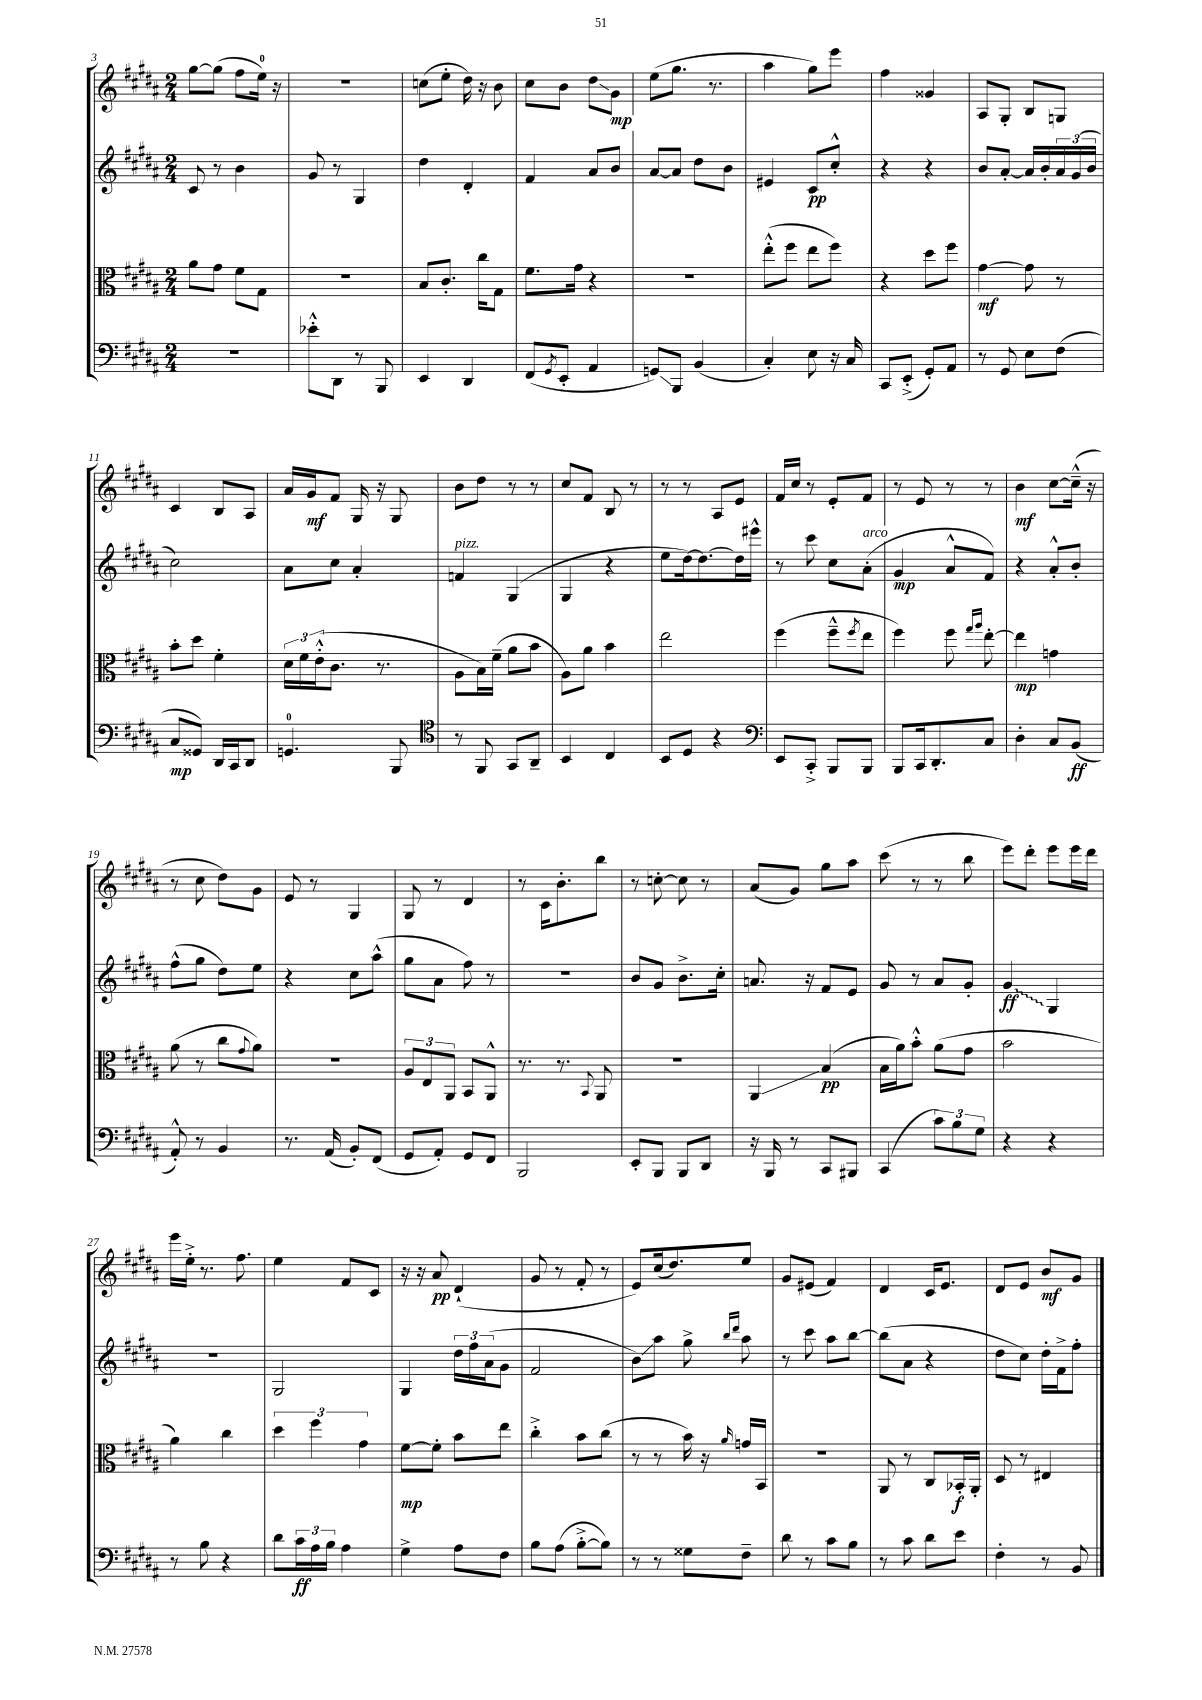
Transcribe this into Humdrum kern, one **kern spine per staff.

**kern	**kern	**kern	**kern
*staff4	*staff3	*staff2	*staff1
*clefF4	*clefC3	*clefG2	*clefG2
*k[f#c#g#d#a#]	*k[f#c#g#d#a#]	*k[f#c#g#d#a#]	*k[f#c#g#d#a#]
*M2/4	*M2/4	*M2/4	*M2/4
2r	8a#\L	8c#/	[8gg#\L
.	8g#\J	8r	(8gg#\]J
.	8f#\L	4b\	8ff#\L
.	8G#\J	.	16ee\Jk)
.	.	.	16r
=	=	=	=
8e-'^^\L	2r	8g#/	2r
8DD#\J	.	8r	.
8r	.	4G#/	.
8BBB/	.	.	.
=	=	=	=
4EE/	8B/L	4dd#\	(8cc\L
.	8.c#'/J	.	8ee'\J
4DD#/	.	4d#'/	16dd#\)
.	16cc#\LK	.	16r
.	8G#\J	.	8b\
=	=	=	=
(8FF#/L	8.f#\L	4f#/	8cc#\L
8qGG#/	.	.	.
8EE'/J	.	.	8b\J
.	16g#\Jk	.	.
4AA#/	4r	8a#/L	8dd#\L
.	.	8b/J	8g#\J
=	=	=	=
8GG/L)	2r	[8a#/L	(8ee\L
8BBB/J	.	8a#/]J	8.gg#\J
(4BB/	.	8dd#\L	.
.	.	.	8.r
.	.	8b\J	.
=	=	=	=
4C#'/)	(8ee'^^\L	4e#/	4aa#\
.	8ff#\J	.	.
8E\	8ee\L	8c#/L	8gg#\L)
16r	8ff#\J)	8cc#'^^/J	8eee\J
16C#/	.	.	.
=	=	=	=
8CC#/L	4r	4r	4ff#\
(8EE'^/J	.	.	.
8GG#'/L)	8dd#\L	4r	4g##/
8AA#/J	8ff#\J	.	.
=	=	=	=
8r	[4g#\	8b/L	8A#/L
8GG#/	.	[8a#'/J	8G#'/J
8E\L	8g#\]	16a#/]LL	8B/L
.	.	16b'/	.
(8F#\J	8r	24a#/	8G/J
.	.	(24g#/	.
.	.	24b/JJ	.
=	=	=	=
8C#/L	8b'\L	2cc#\)	4c#/
8GG##/J)	8dd#\J	.	.
16DD#/LL	4f#'\	.	8B/L
16CC#/J	.	.	.
8DD#/J	.	.	8A#/J
=	=	=	=
4.GG/	24d#\LL	8a#\L	16a#/LL
.	24f#\	.	.
.	.	.	16g#/J
.	(24e'^^\J	.	.
.	8.c#\J	8cc#\J	8f#/J
.	.	4a#'/	16G#/
.	8.r	.	16r
8BBB/	.	.	8G#/
=	=	=	=
*clefC4	*	*	*
8r	8A#\L	4f/	8b\L
8FF#/	16B\L)	.	8dd#\J
.	(16f#~\JJ	.	.
8GG#/L	8a#\L	(4G#/	8r
8AA#~/J	8b\J	.	8r
=	=	=	=
4BB/	8A#\L)	4G#/	8cc#/L
.	8a#\J	.	8f#/J
4C#/	4b\	4r	8B/
.	.	.	8r
=	=	=	=
8BB/L	2ee\	8ee\L	8r
8D#/J	.	[16dd#\k)	8r
.	.	8.dd#\_	.
4r	.	.	8A#/L
.	.	16dd#\]L	8e/J
.	.	16eee#^^\JJ	.
=	=	=	=
*clefF4	*	*	*
8EE/L	(4ff#\	8r	16f#/LL
.	.	.	16cc#/JJ
8CC#'^/J	.	8ccc#\	8r
8BBB/L	8ff#~^^\L	8cc#\L	8e'/L
.	8qff#/	.	.
8BBB/J	8ee\J	(8a#'\J	8f#/J
=	=	=	=
8BBB/L	4ff#\)	4g#/	8r
16CC#/k	.	.	8e/
8.DD#'/	.	.	.
.	8ff#\	8a#^^/L	8r
.	16qqgg#/LL	.	.
.	16qqaa#/JJ	.	.
8C#/J	[8ee'\	8f#/J)	8r
=	=	=	=
4D#'\	4ee\]	4r	4b\
8C#/L	4g\	8a#'^^/L	[8cc#\L
(8BB/J	.	8b'/J	(16cc#~^^\]Jk
.	.	.	16r
=	=	=	=
8AA#'^^/)	(8a#\	(8ff#^^\L	8r
8r	8r	8gg#\J	8cc#\
4BB/	8cc#\L	8dd#\L)	8dd#\L)
.	8qqg#/	.	.
.	8a#\J)	8ee\J	8g#\J
=	=	=	=
8.r	2r	4r	8e/
.	.	.	8r
(16AA#/	.	.	.
8BB'/L)	.	8cc#\L	4G#/
(8FF#/J	.	(8aa#^^\J	.
=	=	=	=
8GG#/L	12A#/L	8gg#\L	8G#/
.	12E/	.	.
8AA#'/J)	.	8a#\J	8r
.	12AA#/J	.	.
8GG#/L	8BB/L	8ff#\)	4d#/
8FF#/J	8AA#^^/J	8r	.
=	=	=	=
2BBB/	8.r	2r	8r
.	.	.	16c#\LK
.	8.r	.	8.b'\
.	8qqBB/	.	.
.	8AA#/	.	8bb\J
=	=	=	=
8EE'/L	2r	8b/L	8r
8BBB/J	.	8g#/J	[8cc'\
8BBB/L	.	8.b^\L	8cc\]
8DD#/J	.	.	8r
.	.	16cc#'\Jk	.
=	=	=	=
16r	4AA#/	8.a/	(8a#/L
16BBB/	.	.	.
8r	.	.	8g#/J)
.	.	16r	.
8CC#/L	(4B/	8f#/L	8gg#\L
8BBB#/J	.	8e/J	8aa#\J
=	=	=	=
(4CC#/	16B\LL	8g#/	(8ccc#\
.	16a#\J)	.	.
.	8b'^^\J	8r	8r
12c#\L)	(8a#\L	8a#/L	8r
12B\	.	.	.
.	8g#\J	8g#'/J	8bb\
12G#\J	.	.	.
=	=	=	=
4r	2b\	4g#/	8eee\L)
.	.	.	8ddd#'\J
4r	.	4G#/	8eee\L
.	.	.	16eee\L
.	.	.	16ddd#\JJ
=	=	=	=
8r	4a#\)	2r	16eee\LL
.	.	.	16ee'^\JJ
8B\	.	.	8.r
4r	4cc#\	.	.
.	.	.	8.ff#\
=	=	=	=
8d#\L	6dd#\	2G#/	4ee\
24c#\L	.	.	.
24A#\	6ff#\	.	.
24B\JJ	.	.	.
4A#\	.	.	8f#/L
.	6g#\	.	.
.	.	.	8c#/J
=	=	=	=
4G#^\	[8f#\L	4G#/	16r
.	.	.	16r
.	8f#'\]J	.	8a#/
8A#\L	8b\L	24dd#\LL	(4d#`/
.	.	24ff#\	.
.	.	(24a#\J	.
8F#\J	8ee\J	8g#\J	.
=	=	=	=
8B\L	4cc#'^\	2f#/	8g#/
(8A#\J	.	.	8r
[8B'^\L	8b\L	.	8f#'/
8B\]J)	(8cc#\J	.	8r
=	=	=	=
8r	8r	8b\L)	8e/L)
8r	8r	8aa#\J	(16cc#/k
.	.	.	8.dd#/)
8G##\L	16b\)	8gg#^\	.
.	16r	.	.
.	.	16qqbb/LL	.
.	16qqa#/	16qqddd#/JJ	.
8F#~\J	16g/LL	8aa#\	8ee/J
.	16BB/JJ	.	.
=	=	=	=
8d#\	2r	8r	8g#/L
8r	.	8ccc#\	(8e#/J
8c#\L	.	8aa#\L	4f#/)
8B\J	.	[8bb\J	.
=	=	=	=
8r	8AA#/	(8bb\]L	4d#/
8c#\	8r	8a#\J	.
8d#\L	8C#/L	4r	16c#/LK
.	.	.	8.e/J
8e\J	16BB-'/L	.	.
.	16AA#'/JJ	.	.
=	=	=	=
4F#'\	8D#/	8dd#\L	8d#/L
.	8r	8cc#\J)	8e/J
8r	4E#/	16dd#'\LL	8b/L
.	.	16f#^\J	.
8BB/	.	8ff#'\J	8g#/J
==	==	==	==
*-	*-	*-	*-
